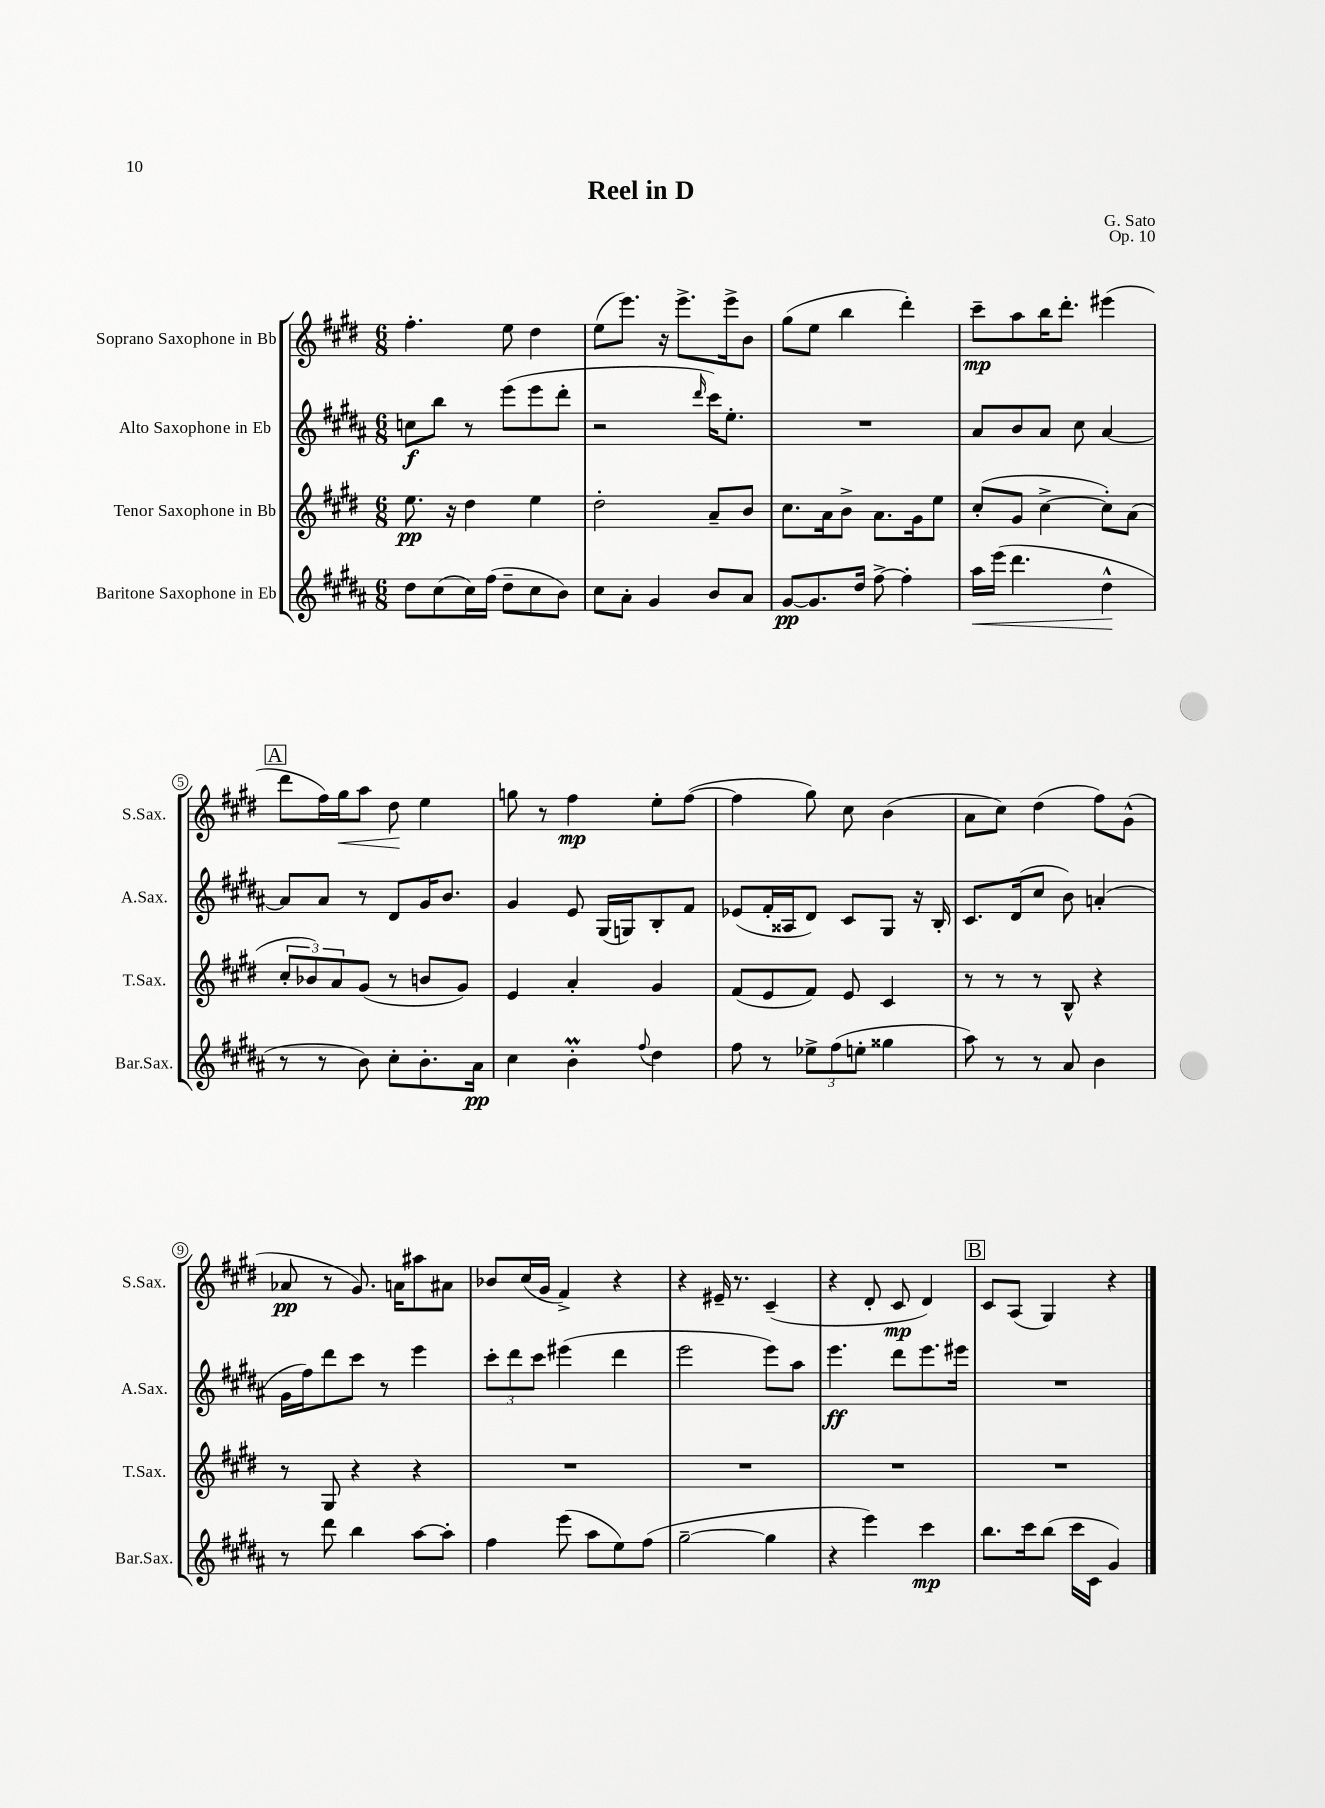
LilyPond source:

\header { title = "Reel in D" composer = "G. Sato" opus = "Op. 10" }
<<
\new StaffGroup <<
\new Staff = "s0" \with { instrumentName = "Soprano Saxophone in Bb" shortInstrumentName = "S.Sax." } {
    \clef treble \key e \major \numericTimeSignature \time 6/8
    fis''4.-. e''8 dis''4 |
    e''8( e'''8.) r16 e'''8.-> e'''16-> b'8 |
    gis''8( e''8 b''4 dis'''4-.) |
    cis'''8--\mp a''8 b''16 dis'''8.-. eis'''4( |
    \mark \markup { \box "A" } dis'''8 fis''16) gis''16\< a''8 dis''8\! e''4 |
    g''8 r8 fis''4\mp e''8-. fis''8~( |
    fis''4 gis''8) cis''8 b'4( |
    a'8 cis''8) dis''4( fis''8) gis'8-^( |
    aes'8\pp r8 gis'8.) a'16 ais''8 ais'8 |
    bes'8 cis''16( gis'16 fis'4->) r4 |
    r4 eis'16-- r8. cis'4--( |
    r4 dis'8-. cis'8\mp dis'4) |
    \mark \markup { \box "B" } cis'8 a8( gis4) r4 \bar "|." |
}
\new Staff = "s1" \with { instrumentName = "Alto Saxophone in Eb" shortInstrumentName = "A.Sax." } {
    \clef treble \key b \major \numericTimeSignature \time 6/8
    c''8\f b''8 r8 e'''8( e'''8 dis'''8-. |
    r2 \grace { dis'''16 } cis'''16) e''8.-. |
    R2. |
    ais'8 b'8 ais'8 cis''8 ais'4~ |
    \mark \markup { \box "A" } ais'8 ais'8 r8 dis'8 gis'16 b'8. |
    gis'4 e'8 gis16( g16) b8-. fis'8 |
    ees'8( fis'16-. aisis16 dis'8) cis'8 gis8 r16 b16-. |
    cis'8. dis'16( cis''8 b'8) a'4-.( |
    gis'16 fis''16) dis'''8 cis'''8 r8 e'''4 |
    \tuplet 3/2 { cis'''8-. dis'''8 cis'''8 } eis'''4( dis'''4 |
    e'''2 e'''8) ais''8 |
    e'''4.\ff dis'''8 e'''8. eis'''16 |
    \mark \markup { \box "B" } R2. \bar "|." |
}
\new Staff = "s2" \with { instrumentName = "Tenor Saxophone in Bb" shortInstrumentName = "T.Sax." } {
    \clef treble \key e \major \numericTimeSignature \time 6/8
    e''8.\pp r16 dis''4 e''4 |
    dis''2-. a'8-- b'8 |
    cis''8. a'16 b'8-> a'8. gis'16 e''8 |
    cis''8-.( gis'8 cis''4~-> cis''8-.) a'8( |
    \mark \markup { \box "A" } \tuplet 3/2 { cis''8-. bes'8) a'8 } gis'8( r8 b'8 gis'8) |
    e'4 a'4-. gis'4 |
    fis'8( e'8 fis'8) e'8 cis'4 |
    r8 r8 r8 b8-^ r4 |
    r8 gis8 r4 r4 |
    R2. |
    R2. |
    R2. |
    \mark \markup { \box "B" } R2. \bar "|." |
}
\new Staff = "s3" \with { instrumentName = "Baritone Saxophone in Eb" shortInstrumentName = "Bar.Sax." } {
    \clef treble \key b \major \numericTimeSignature \time 6/8
    dis''8 cis''8( cis''16) fis''16( dis''8-- cis''8 b'8) |
    cis''8 ais'8-. gis'4 b'8 ais'8 |
    gis'8~\pp gis'8. dis''16 fis''8~-> fis''4-. |
    ais''16\< e'''16( dis'''4. dis''4-^\! |
    \mark \markup { \box "A" } r8 r8 b'8) cis''8-. b'8.-. ais'16\pp |
    cis''4 b'4-.\prall \appoggiatura { fis''8 } dis''4 |
    fis''8 r8 \tuplet 3/2 { ees''8-> fis''8( e''8-. } gisis''4 |
    ais''8) r8 r8 ais'8 b'4 |
    r8 dis'''8 b''4 ais''8~ ais''8-. |
    fis''4 e'''8( ais''8 e''8) fis''8( |
    gis''2~-- gis''4 |
    r4 e'''4) cis'''4\mp |
    \mark \markup { \box "B" } b''8. cis'''16 b''8( cis'''16 cis'16 gis'4) \bar "|." |
}
>>
>>
\layout { \context { \Score \override BarNumber.stencil = #(make-stencil-circler 0.1 0.3 ly:text-interface::print) } }
